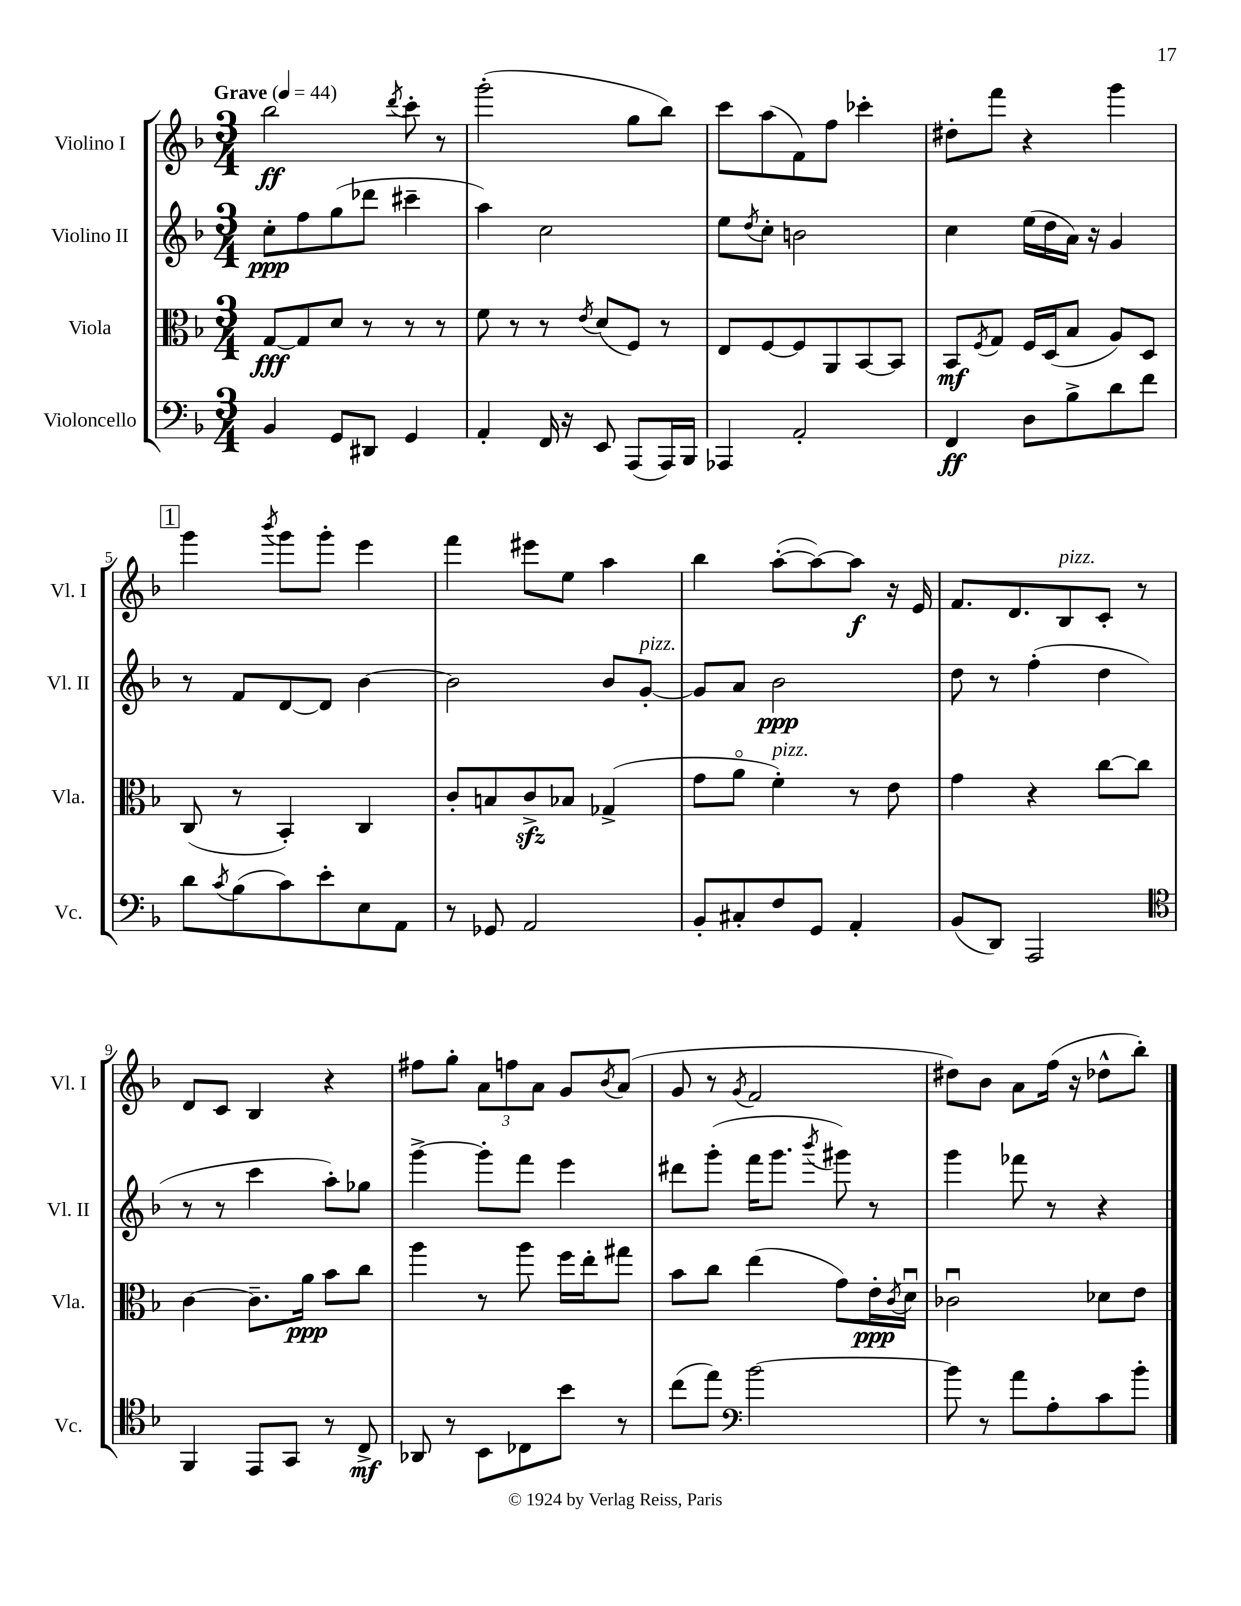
<<
\new StaffGroup <<
\new Staff = "s0" \with { instrumentName = "Violino I" shortInstrumentName = "Vl. I" } {
    \clef treble \key f \major \numericTimeSignature \time 3/4 \tempo "Grave" 4 = 44
    bes''2\ff \acciaccatura { d'''8 } c'''8-. r8 |
    g'''2-.( g''8 bes''8) |
    c'''8 a''8( f'8) f''8 ces'''4-. |
    dis''8-. f'''8 r4 g'''4 |
    \mark \markup { \box "1" } g'''4 \acciaccatura { bes'''8 } g'''8 g'''8-. e'''4 |
    f'''4 eis'''8 e''8 a''4 |
    bes''4 a''8~-.( a''8~) a''8\f r16 e'16 |
    f'8. d'8. bes8^\markup { \italic "pizz." } c'8-. r8 |
    d'8 c'8 bes4 r4 |
    fis''8 g''8-. \tuplet 3/2 { a'8 f''8 a'8 } g'8 \acciaccatura { bes'8 } a'8( |
    g'8 r8 \acciaccatura { g'8 } f'2 |
    dis''8) bes'8 a'8 f''16( r16 des''8-^ bes''8-.) \bar "|." |
}
\new Staff = "s1" \with { instrumentName = "Violino II" shortInstrumentName = "Vl. II" } {
    \clef treble \key f \major \numericTimeSignature \time 3/4
    c''8-.\ppp f''8 g''8( des'''8 cis'''4-- |
    a''4) c''2 |
    e''8 \acciaccatura { d''8 } c''8-. b'2 |
    c''4 e''16( d''16 a'16) r16 g'4 |
    \mark \markup { \box "1" } r8 f'8 d'8~ d'8 bes'4~ |
    bes'2 bes'8 g'8~-.^\markup { \italic "pizz." } |
    g'8 a'8 bes'2\ppp |
    d''8 r8 f''4-.( d''4 |
    r8 r8 c'''4 a''8-.) ges''8 |
    g'''4~-> g'''8-. f'''8 e'''4 |
    dis'''8 g'''8-.( f'''16 g'''8. \acciaccatura { bes'''8 } gis'''8) r8 |
    g'''4 fes'''8 r8 r4 \bar "|." |
}
\new Staff = "s2" \with { instrumentName = "Viola" shortInstrumentName = "Vla." } {
    \clef alto \key f \major \numericTimeSignature \time 3/4
    g8~\fff g8 d'8 r8 r8 r8 |
    f'8 r8 r8 \acciaccatura { e'8 } d'8( f8) r8 |
    e8 f8~ f8 a,8 bes,8~ bes,8 |
    bes,8\mf \acciaccatura { f8 } g8 f16 d16( bes8 a8) d8 |
    \mark \markup { \box "1" } c8( r8 bes,4-.) c4 |
    c'8-. b8 c'8->\sfz bes8 ges4->( |
    g'8 a'8\flageolet f'4-.^\markup { \italic "pizz." }) r8 e'8 |
    g'4 r4 c''8~ c''8 |
    c'4~ c'8.-- a'16\ppp bes'8 c''8 |
    a''4 r8 a''8 f''16 e''16-. gis''8 |
    bes'8 c''8 e''4( g'8) e'16-.\ppp \acciaccatura { c'8 } d'16\downbow |
    ces'2\downbow des'8 e'8 \bar "|." |
}
\new Staff = "s3" \with { instrumentName = "Violoncello" shortInstrumentName = "Vc." } {
    \clef bass \key f \major \numericTimeSignature \time 3/4
    bes,4 g,8 dis,8 g,4 |
    a,4-. f,16 r16 e,8 a,,8( a,,16) bes,,16 |
    aes,,4 a,2-. |
    f,4\ff d8 bes8-> d'8 f'8 |
    \mark \markup { \box "1" } d'8 \acciaccatura { c'8 } bes8( c'8) e'8-. e8 a,8 |
    r8 ges,8 a,2 |
    bes,8-. cis8-. f8 g,8 a,4-. |
    bes,8( d,8) a,,2 |
    \clef tenor f,4 e,8 g,8 r8 c8->\mf |
    aes,8 r8 bes,8 ces8 bes'8 r8 |
    c''8( e''8) \clef bass bes'2~ |
    bes'8 r8 a'8 a8-. c'8 bes'8-. \bar "|." |
}
>>
>>
